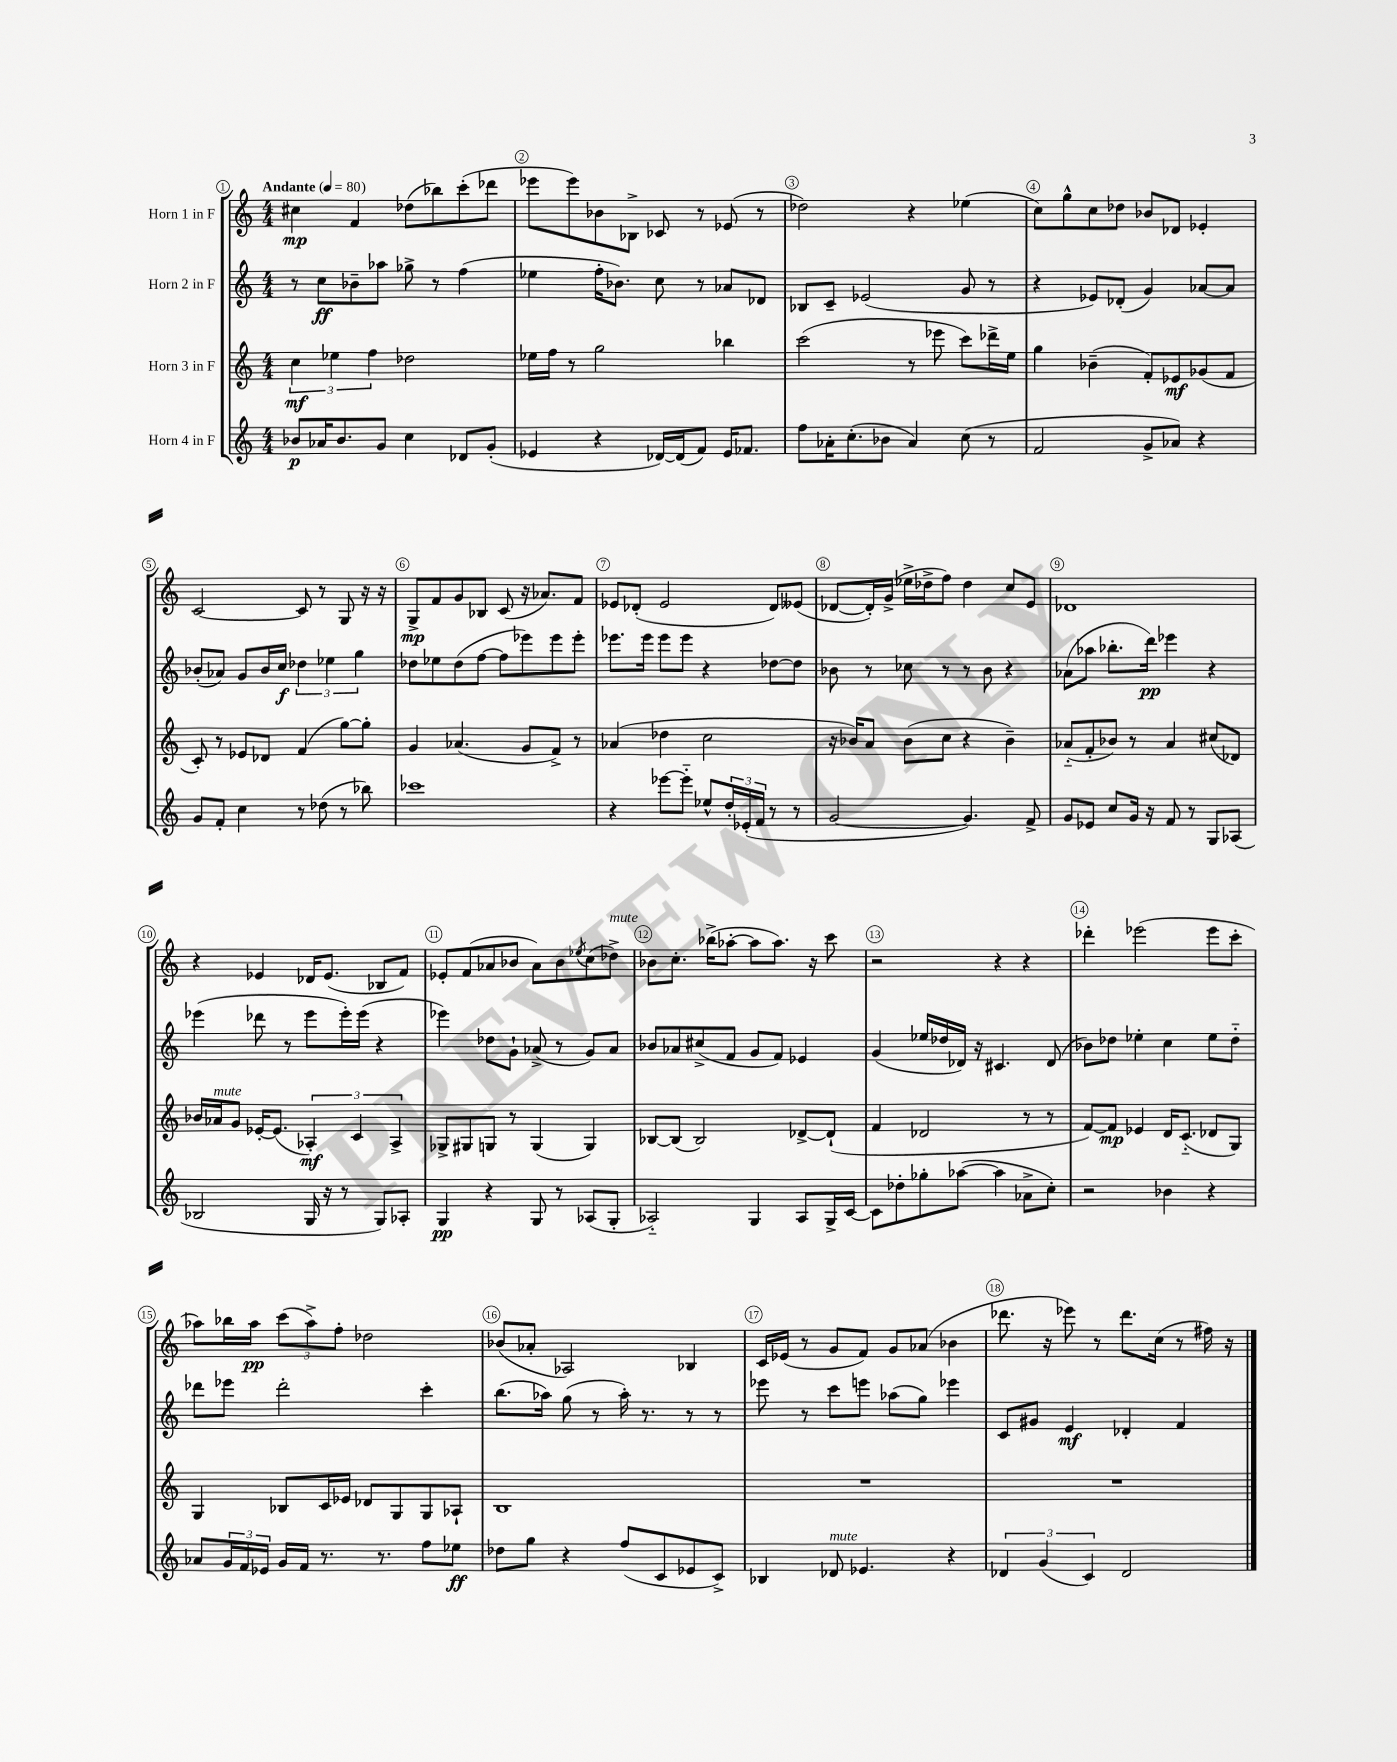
<<
\new StaffGroup <<
\new Staff = "s0" \with { instrumentName = "Horn 1 in F" } {
    \clef treble \key c \major \numericTimeSignature \time 4/4 \tempo "Andante" 4 = 80
    cis''4\mp f'4 des''8( bes''8) c'''8-.( des'''8 |
    ees'''8 ees'''8) bes'8 bes8-> ces'8 r8 ees'8( r8 |
    des''2) r4 ees''4( |
    c''8) g''8-^ c''8 des''8 bes'8 des'8 ees'4-. |
    c'2~ c'8 r8 g8 r16 r16 |
    g8->\mp f'8 g'8 bes8 c'8( r16 aes'8.) f'8 |
    ees'8 des'8-.( ees'2 des'8) eeses'8( |
    des'8~ des'16-.) g'16->( ees''16-> des''16-> f''8) des''4 c''8 e'8 |
    des'1 |
    r4 ees'4 des'16 ees'8.( bes8 f'8) |
    ees'8-. f'8( aes'8 bes'8 aes'8) bes'8 \acciaccatura { ees''8 } c''8( des''8->^\markup { \italic "mute" }) |
    bes'8 c''8.-. bes''16->( aes''8~-. aes''8 aes''8.) r16 c'''8 |
    r2 r4 r4 |
    des'''4-. ees'''2( ees'''8 c'''8-. |
    aes''8) bes''16 aes''16\pp \tuplet 3/2 { c'''8( aes''8->) f''8-. } des''2 |
    bes'8( aes'8-. aes2) bes4 |
    c'16 ees'16( r8 g'8 f'8) g'8 aes'8( bes'4 |
    des'''8. r16 ees'''8) r8 des'''8. c''16( r8 fis''16) r16 \bar "|." |
}
\new Staff = "s1" \with { instrumentName = "Horn 2 in F" } {
    \clef treble \key c \major \numericTimeSignature \time 4/4
    r8 c''8\ff bes'8-- aes''8 ges''8-> r8 f''4( |
    ees''4 f''16-. bes'8.) c''8 r8 aes'8 des'8 |
    bes8 c'8-- ees'2( g'8 r8 |
    r4 ees'8) des'8-.( g'4) aes'8~ aes'8 |
    bes'8-.( aes'8) g'8 bes'16 c''16\f \tuplet 3/2 { des''4 ees''4 g''4 } |
    des''8 ees''8 des''8( f''8~ f''8 ees'''8) ees'''8 ees'''8-. |
    ees'''8. ees'''16 ees'''8 ees'''8 r4 des''8~ des''8 |
    bes'8 r8 ces''8 r8 r8 bes'8 r4 |
    aes'8( aes''8 bes''8.-. d'''16\pp) ees'''4 r4 |
    ees'''4( des'''8 r8 ees'''8 ees'''16-.) ees'''16( r4 |
    ees'''4) des''8 g'8-! aes'8->( r8 g'8) aes'8 |
    bes'8 aes'8 cis''8->( f'8 g'8 f'8) ees'4 |
    g'4( ees''16 des''16 des'16) r16 cis'4. des'8( |
    bes'8) des''8 ees''4-. c''4 ees''8 des''8-_ |
    des'''8 ees'''8 des'''2-. c'''4-. |
    b''8.( aes''16) g''8( r8 aes''16-.) r8. r8 r8 |
    ees'''8 r8 c'''8 e'''8 aes''8( g''8) ees'''4 |
    c'8 gis'8 e'4\mf des'4-. f'4 \bar "|." |
}
\new Staff = "s2" \with { instrumentName = "Horn 3 in F" } {
    \clef treble \key c \major \numericTimeSignature \time 4/4
    \tuplet 3/2 { c''4\mf ees''4 f''4 } des''2 |
    ees''16 f''16 r8 g''2 bes''4 |
    c'''2( r8 ees'''8 c'''8) des'''16-> e''16 |
    g''4 bes'4--( f'8-.) ees'8\mf ges'8( f'8 |
    c'8-.) r8 ees'8 des'8 f'4( g''8~) g''8-. |
    g'4 aes'4.( g'8 f'8->) r8 |
    aes'4( des''4 c''2 |
    r16 bes'16) a'8 bes'8( c''8 r4 bes'4--) |
    aes'8-_( f'8-. bes'8) r8 aes'4 cis''8( des'8) |
    bes'16 aes'16^\markup { \italic "mute" } g'8 ees'16~-. ees'8.( \tuplet 3/2 { aes4-.\mf) c'4 aes4-> } |
    ges8-> gis8 g8 r8 g4( g4) |
    bes8~ bes8( bes2) des'8~-> des'8-!( |
    f'4 des'2 r8 r8 |
    f'8~) f'8\mp ees'4 d'16 c'8.-_( des'8 g8) |
    g4 bes8 c'16 ees'16 des'8 g8 g8 aes8-! |
    b1 |
    R1 |
    R1 \bar "|." |
}
\new Staff = "s3" \with { instrumentName = "Horn 4 in F" } {
    \clef treble \key c \major \numericTimeSignature \time 4/4
    bes'8\p aes'16 bes'8. g'8 c''4 des'8 g'8-.( |
    ees'4 r4 des'16~) des'16( f'8) ees'16 fes'8. |
    f''8 aes'16-. c''8.-.( bes'8 aes'4) c''8( r8 |
    f'2 g'8-> aes'8) r4 |
    g'8 f'8-. c''4 r8 des''8( r8 bes''8) |
    ces'''1 |
    r4 ees'''8~ ees'''8-_ ees''8-^ \tuplet 3/2 { d''16-. ees'16-.( f'16 } r8 r8 |
    g'2~ g'4.) f'8-> |
    g'8 ees'8 c''8 g'16 r16 f'8 r8 g8 aes8( |
    bes2 g16 r16 r8 g8) aes8-. |
    g4\pp r4 g8 r8 aes8( g8-. |
    aes2-_) g4 aes8 g16-> c'16~ |
    c'8 des''8-. ges''8-. aes''8~( aes''4 aes'8-> c''8-.) |
    r2 bes'4 r4 |
    aes'8 \tuplet 3/2 { g'16 f'16 ees'16 } g'16 f'16 r8. r8. f''8 ees''8\ff |
    des''8 g''8 r4 f''8( c'8 ees'8 c'8->) |
    bes4 des'8^\markup { \italic "mute" } ees'4. r4 |
    \tuplet 3/2 { des'4 g'4( c'4) } des'2 \bar "|." |
}
>>
>>
\layout { \context { \Score \override BarNumber.break-visibility = ##(#f #t #t) barNumberVisibility = #all-bar-numbers-visible \override BarNumber.stencil = #(make-stencil-circler 0.1 0.3 ly:text-interface::print) } }
